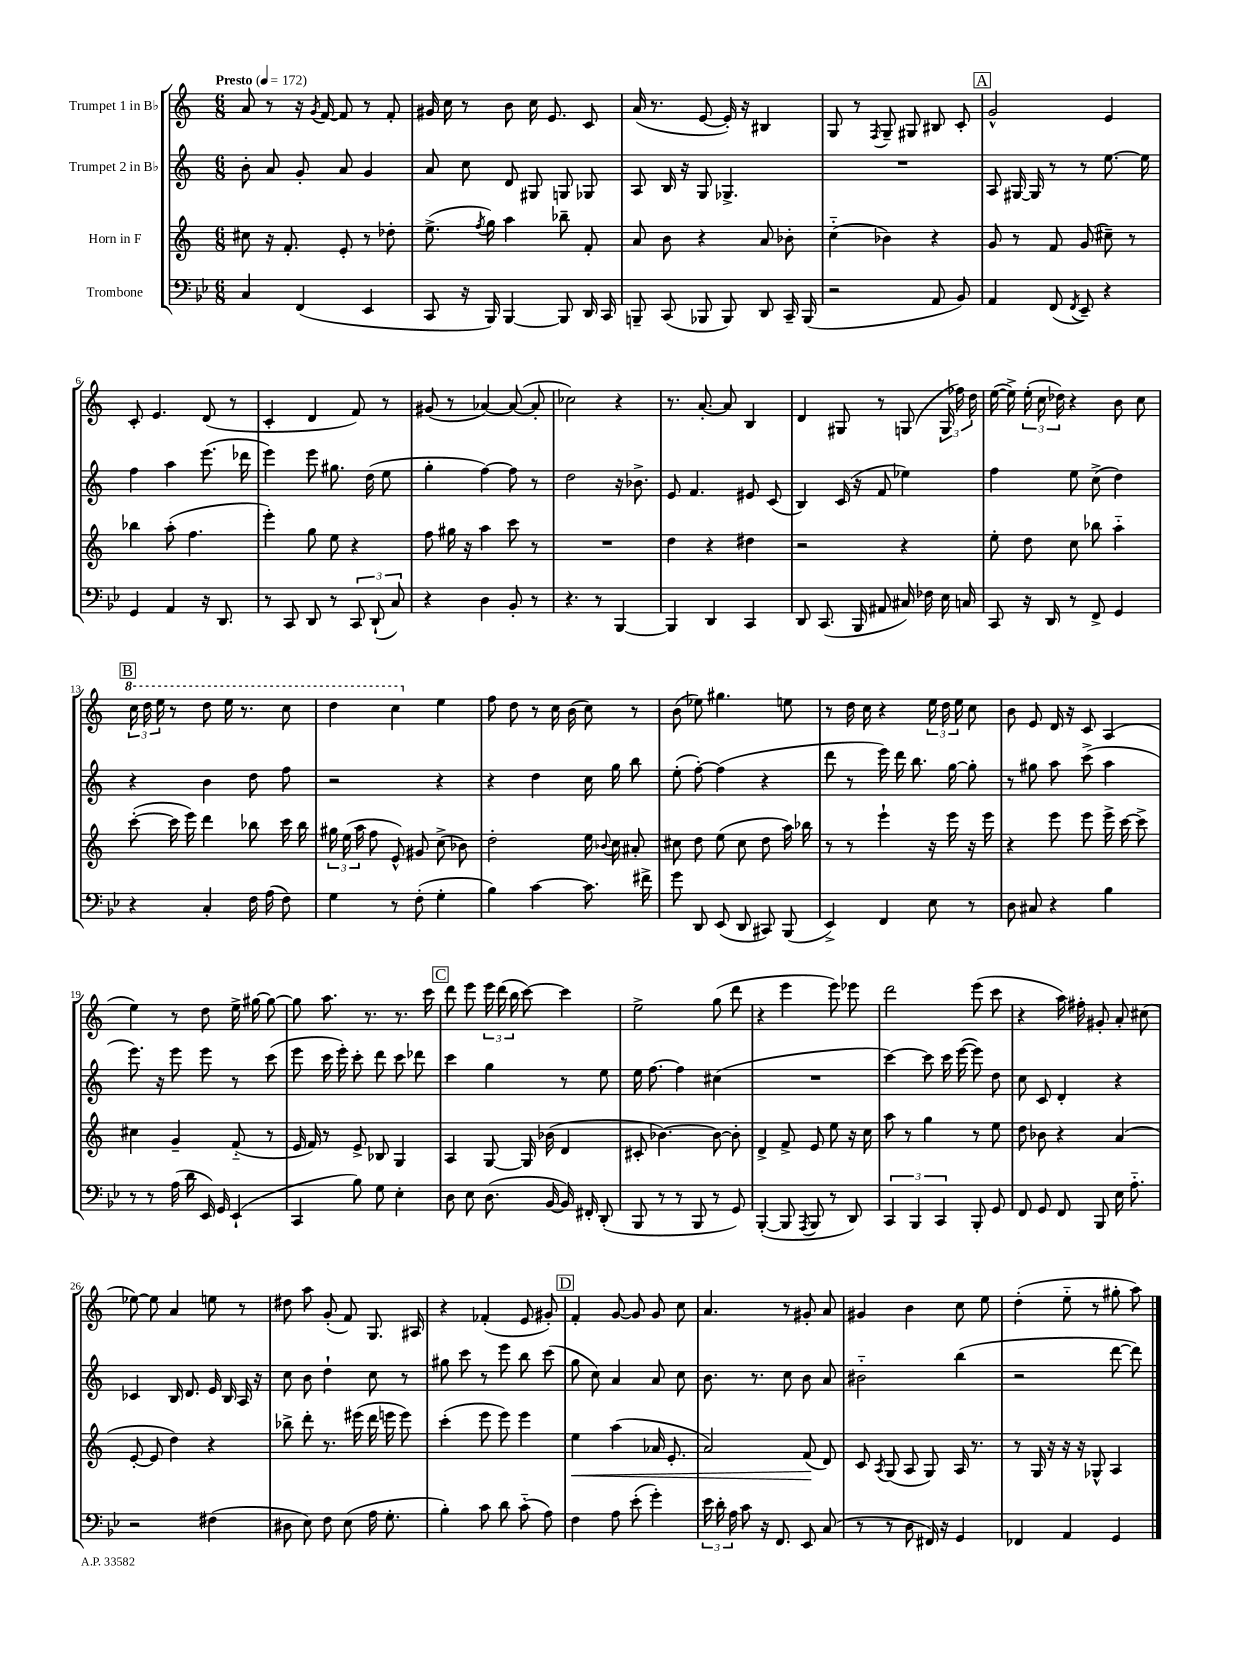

**kern	**kern	**dynam	**kern	**kern
*part4	*part3	*part3	*part2	*part1
*staff4	*staff3	*staff3	*staff2	*staff1
*I"Trombone	*I"Horn in F	*	*I"Trumpet 2 in B♭	*I"Trumpet 1 in B♭
*clefF4	*clefG2	*	*clefG2	*clefG2
*k[b-e-]	*k[]	*	*k[]	*k[]
*M6/8	*M6/8	*	*M6/8	*M6/8
*MM172	*MM172	*	*MM172	*MM172
=1	=1	=1	=1	=1
!	!	!	!	!LO:TX:a:B:t=Presto
4C/	8cc#X\	.	8b'\	8a/
.	16r	.	8a/	8r
.	8.f'/	.	.	.
(4FF/	.	.	8g'/	16r
.	.	.	.	8qg/
.	.	.	.	[16f/
.	8e'/	.	8a/	8f/]
4EE-/	8r	.	4g/	8r
.	8dd-X'\	.	.	8f'/
=2	=2	=2	=2	=2
8CC/	(8.ee^\	.	8a/	16g#X/
.	.	.	.	16cc\
16r	.	.	8cc\	8r
.	8qff/	.	.	.
16BBB-/)	16gg\)	.	.	.
[4BBB-/	4aa\	.	8d/	8b\
.	.	.	8G#X/	16cc\
.	.	.	.	8.e/
8BBB-/]	8bb-X~\	.	8Gn/	.
16DD/	8f'/	.	8G-X/	8c/
16CC/	.	.	.	.
=3	=3	=3	=3	=3
8BBBn~/	8a/	.	8A/	(16a/
.	.	.	.	8.r
(8CC/	8b\	.	16B/	.
.	.	.	16r	.
8BBB-X/	4r	.	8G/	[8e/
8BBB-/)	.	.	4.G-X^/	16e'/])
.	.	.	.	16r
8DD/	8a/	.	.	4B#X/
16CC~/	8b-X'\	.	.	.
(16BBB-/	.	.	.	.
=4	=4	=4	=4	=4
2r	(4cc\	.	2.r	8G/
.	.	.	.	8r
.	.	.	.	8qF/
.	4b-X\)	.	.	8G~/
.	.	.	.	8G#X/
8AA/	4r	.	.	8B#X/
8BB-/)	.	.	.	8c'/
!!LO:REH:place=s1:t=A
=5	=5	=5	=5	=5
4AA/	8g/	.	8A/	2g^^/
.	8r	.	[16G#X/	.
.	.	.	16G#/]	.
(8FF/	8f/	.	8r	.
8qFF/	.	.	.	.
8EE-~/)	(8g/	.	8r	.
4r	8cc#X~\)	.	[8.ee\	4e/
.	8r	.	.	.
.	.	.	16ee\]	.
!!LO:LB:g=z
=6	=6	=6	=6	=6
4GG/	4bb-X\	.	4ff\	8c'/
.	.	.	.	4.e/
4AA/	(8aa'\	.	4aa\	.
.	4.ff\	.	.	.
16r	.	.	(8.eee\	(8d/
8.DD/	.	.	.	.
.	.	.	.	8r
.	.	.	16ddd-X\	.
=7	=7	=7	=7	=7
8r	4eee'\)	.	4eee\)	4c'/
8CC/	.	.	.	.
8DD/	8gg\	.	8eee\	4d/
8r	8ee\	.	8.gg#X\	.
12CC/	4r	.	.	8f/)
.	.	.	(16dd\	.
(12DD`/	.	.	.	.
.	.	.	8ee\	8r
12C/)	.	.	.	.
=8	=8	=8	=8	=8
4r	8ff\	.	4gg'\	(8g#X/
.	16gg#X\	.	.	8r
.	16r	.	.	.
4D\	4aa\	.	[4ff\)	[4a-X/)
8BB-'/	8ccc\	.	8ff\]	(8a-/_
8r	8r	.	8r	8a-'/]
=9	=9	=9	=9	=9
4.r	2.r	.	2dd\	2cc-X\)
8r	.	.	.	.
[4BBB-/	.	.	16r	4r
.	.	.	8.b-X^\	.
=10	=10	=10	=10	=10
4BBB-/]	4dd\	.	8e/	8.r
.	.	.	4.f/	.
.	.	.	.	[8.a'/
4DD/	4r	.	.	.
.	.	.	.	8a/]
4CC/	4dd#X\	.	8e#X/	4B/
.	.	.	(8c/	.
=11	=11	=11	=11	=11
8DD/	2r	.	4B/)	4d/
(8.CC/	.	.	.	.
.	.	.	(16c/	8G#X/
16BBB-/	.	.	16r	.
8AA#X/	.	.	8f/	8r
16C#X/)	4r	.	4ee-X\)	(8Gn/
16F-X\	.	.	.	.
16E-\	.	.	.	24G/
.	.	.	.	24ff-X\)
16Cn/	.	.	.	.
.	.	.	.	24dd\
=12	=12	=12	=12	=12
8CC/	8ee'\	.	4ff\	([16ee\
.	.	.	.	16ee^\])
16r	8dd\	.	.	(24ee'\
.	.	.	.	24cc\
16DD/	.	.	.	.
.	.	.	.	24dd-X\)
8r	8cc\	.	8ee\	4r
8FF^/	8bb-X\	.	(8cc^\	.
4GG/	4aa\	.	4dd\)	8b\
.	.	.	.	8cc\
!!LO:LB:g=z
!!LO:REH:place=s1:t=B
=13	=13	=13	=13	=13
*	*	*	*	*8va
4r	([8ccc'\	.	4r	24ccc\
.	.	.	.	24ddd\
.	.	.	.	24eee\
.	16ccc\]	.	.	8r
.	16eee\)	.	.	.
4C'/	4ddd\	.	4b\	8ddd\
.	.	.	.	16eee\
.	.	.	.	8.r
16F\	8bb-X\	.	8dd\	.
(16A\	.	.	.	.
8F\)	16ccc\	.	8ff\	8ccc\
.	16bb-\	.	.	.
=14	=14	=14	=14	=14
4G\	24gg#X\	.	2r	4ddd\
.	(24ee\	.	.	.
.	24aa\	.	.	.
.	8ff\	.	.	.
8r	8e^^/)	.	.	4ccc\
(8F'\	8g#X/	.	.	.
*	*	*	*	*X8va
4G'\	(8cc^\	.	4r	4ee\
.	8b-X\)	.	.	.
=15	=15	=15	=15	=15
4B-\)	2dd'\	.	4r	8ff\
.	.	.	.	8dd\
[4c\	.	.	4dd\	8r
.	.	.	.	16cc\
.	.	.	.	(16b\
8.c\]	16ee\	.	16cc\	8cc\)
.	8qqb-X/	.	.	.
.	16cc\	.	16gg\	.
.	8a#X'/	.	8bb\	8r
16f#X^\	.	.	.	.
=16	=16	=16	=16	=16
8g\	8cc#X\	.	(8ee'\	(8b\
8DD/	8dd\	.	[8ff'\)	8ee-X\)
(8EE-/	(8ee\	.	(4ff\]	4.gg#X\
8DD/	8cc#\	.	.	.
8CC#X/)	8dd\	.	4r	.
(8BBB-/	16aa\)	.	.	8een\
.	16bb-X\	.	.	.
=17	=17	=17	=17	=17
4EE-^/)	8r	.	8ddd\	8r
.	8r	.	8r	16dd\
.	.	.	.	16cc\
4FF/	4eee`\	.	16eee\)	4r
.	.	.	16ddd\	.
.	.	.	8.bb\	.
8E-\	16r	.	.	24ee\
.	.	.	.	24dd\
.	16eee\	.	[16gg\	.
.	.	.	.	24ee\
8r	16r	.	8gg'\]	8cc\
.	16eee\	.	.	.
=18	=18	=18	=18	=18
8D\	4r	.	8r	8b\
8C#X/	.	.	8gg#X\	8e/
4r	8eee\	.	8aa\	16d/
.	.	.	.	16r
.	8eee\	.	(8ccc^\	8c/
4B-\	16eee^\	.	4aa\	(4A/
.	[16ccc\	.	.	.
.	8ccc^\]	.	.	.
!!LO:LB:g=z
=19	=19	=19	=19	=19
8r	4cc#X\	.	8.eee\)	4ee\)
8r	.	.	.	.
.	.	.	16r	.
(16A\	4g~/	.	8eee\	8r
16d\	.	.	.	.
16EE-/)	.	.	8eee\	8dd\
16GG/	.	.	.	.
(4EE-`/	(8f/	.	8r	16ee^\
.	.	.	.	[16gg#X\
.	8r	.	(8ccc\	8gg#\_
=20	=20	=20	=20	=20
4CC/	16e/	.	8eee\	8gg#\]
.	16f/)	.	.	.
.	8r	.	16ccc\	8.aa\
.	.	.	16eee'\)	.
8B-\)	8e^/	.	8ccc'\	.
.	.	.	.	8.r
8G\	8B-X/	.	8ddd\	.
4E-'\	4G/	.	8ccc\	8.r
.	.	.	8ddd-X\	.
.	.	.	.	16ccc\
!!LO:REH:place=s1:t=C
=21	=21	=21	=21	=21
8D\	4A/	.	4ccc\	8ddd\
8E-\	.	.	.	8eee\
(8.D\	[8G/	.	4gg\	24eee\
.	.	.	.	(24ddd\
.	.	.	.	24bb\
.	16G/]	.	.	[8ccc\)
[16BB-/	(16b-X\	.	.	.
16BB-/])	4d/	.	8r	4ccc\]
16FF#X'/	.	.	.	.
(8DD'/	.	.	8ee\	.
=22	=22	=22	=22	=22
8BBB-/	8c#X'/	.	16ee\	2ee^\
.	.	.	[8.ff\	.
8r	[4.b-X\)	.	.	.
8r	.	.	4ff\]	.
8BBB-/	.	.	.	.
8r	8b-\_	.	(4cc#X\	(8gg\
8GG/)	8b-'\]	.	.	8ddd\
=23	=23	=23	=23	=23
([4BBB-'/	4d^/	.	2.r	4r
8BBB-/]	8f^/	.	.	4eee\
8qAAA/	.	.	.	.
8BBB-/	8e/	.	.	.
8r	8ee\	.	.	8eee\)
8DD/)	16r	.	.	8eee-X\
.	16cc\	.	.	.
=24	=24	=24	=24	=24
6CC/	8aa\	.	[4ccc\)	2ddd\
.	8r	.	.	.
6BBB-/	.	.	.	.
.	4gg\	.	8ccc\]	.
6CC/	.	.	.	.
.	.	.	16ccc\	.
.	.	.	([16eee\	.
8BBB-'/	8r	.	8eee\])	(8eee\
8GG/	8ee\	.	8dd\	8ccc\
=25	=25	=25	=25	=25
8FF/	8dd\	.	8cc\	4r
8GG/	8b-X\	.	8c/	.
8FF/	4r	.	4d'/	16aa\)
.	.	.	.	16ff#X'\
8BBB-/	.	.	.	8g#X'/
16E-\	(4a/	.	4r	8a'/
8.A\	.	.	.	.
.	.	.	.	(8cc#X\
!!LO:LB:g=z
=26	=26	=26	=26	=26
2r	[8e'/	.	4c-X/	[8ee-X\)
.	8e/]	.	.	8ee-\]
.	4dd\)	.	16B/	4a/
.	.	.	8.d/	.
(4F#X\	4r	.	16e/	8een\
.	.	.	16B/	.
.	.	.	16A/	8r
.	.	.	16r	.
=27	=27	=27	=27	=27
8D#X\	8bb-X^\	.	8cc\	8dd#X\
8E-\)	8ddd'\	.	8b\	8aa\
8F\	8.r	.	4dd`\	(8g'/
(8E-\	.	.	.	8f/)
.	(16eee#X\	.	.	.
16A\	16ddd\	.	8cc\	8.G/
8.G'\	16eeen\	.	.	.
.	8eee\)	.	8r	.
.	.	.	.	16A#X/
=28	=28	=28	=28	=28
4B-'\)	(4ccc'\	.	8gg#X\	4r
.	.	.	8ccc\	.
8c\	8eee\	.	8r	(4f-X'/
8d\	8eee\)	.	8eee\	.
(8c\	4eee\	.	8bb\	8e/
8A\)	.	.	(8ccc\	8g#X'/)
!!LO:REH:place=s1:t=D
=29	=29	=29	=29	=29
!	!	!LO:HP:b	!	!
4F\	4ee\	<	8gg\	4f'/
.	.	.	8cc\)	.
8A\	(4aa\	.	4a/	[8g/
(8e-'\	.	.	.	8g/]
4g'\)	16a-X/	.	8a/	8g/
.	8.e'/	.	.	.
.	.	.	8cc\	8cc\
=30	=30	=30	=30	=30
24e-\	2a/)	.	8.b\	4.a/
24d'\	.	.	.	.
24A\	.	.	.	.
8c\	.	.	.	.
.	.	.	8.r	.
16r	.	.	.	.
8.FF/	.	.	.	.
.	.	.	8cc\	8r
8EE-/	(8f/	.	8b\	8g#X'/
(8C/	8d/)	[	8a/	8a/
=31	=31	=31	=31	=31
8r	8c/	.	2b#X\	4g#X/
.	8qA/	.	.	.
8r	(8G/	.	.	.
8D\	8A/	.	.	4b\
16FF#X/)	8G/)	.	.	.
16r	.	.	.	.
4GG/	16A/	.	(4bb\	8cc\
.	8.r	.	.	.
.	.	.	.	8ee\
=32	=32	=32	=32	=32
4FF-X/	8r	.	2r	(4dd'\
.	16G/	.	.	.
.	16r	.	.	.
4AA/	16r	.	.	8ee\
.	16r	.	.	.
.	8G-X^^/	.	.	8r
4GG/	4A/	.	[8ddd\	8gg#X'\
.	.	.	8ddd\])	8aa\)
==	==	==	==	==
*-	*-	*-	*-	*-
